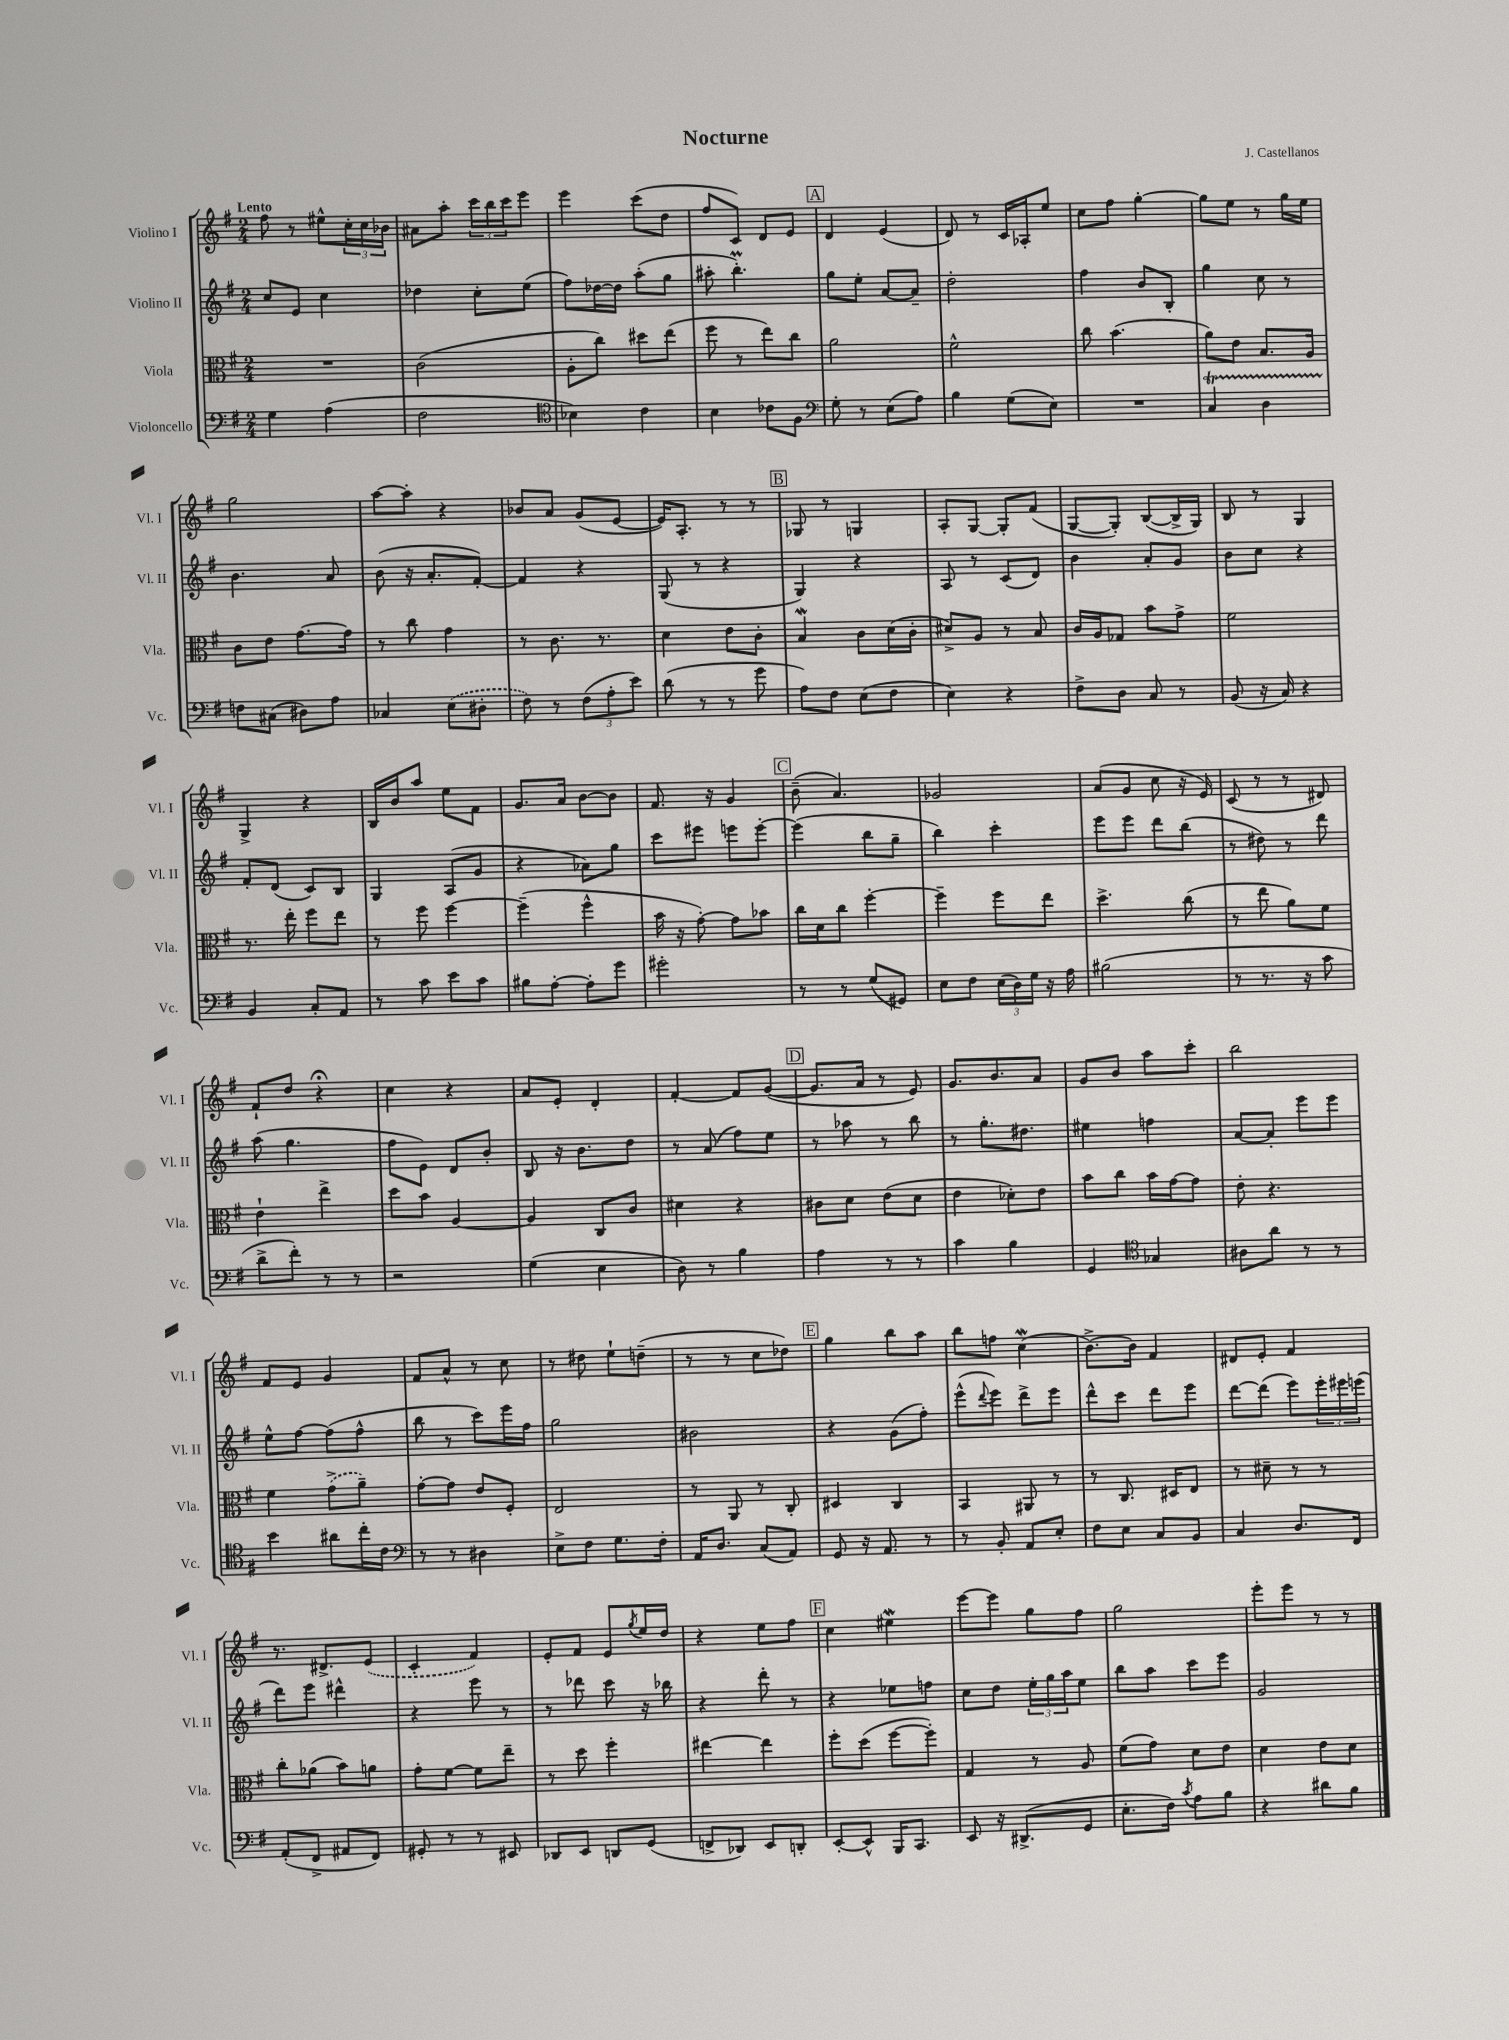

**kern	**kern	**kern	**kern
*part4	*part3	*part2	*part1
*staff4	*staff3	*staff2	*staff1
*I"Violoncello	*I"Viola	*I"Violino II	*I"Violino I
*I'Vc.	*I'Vla.	*I'Vl. II	*I'Vl. I
*clefF4	*clefC3	*clefG2	*clefG2
*k[f#]	*k[f#]	*k[f#]	*k[f#]
*M2/4	*M2/4	*M2/4	*M2/4
=1	=1	=1	=1
!	!	!	!LO:TX:a:B:t=Lento
4G\	2r	8cc/L	8ff#\
.	.	8e/J	8r
(4A\	.	4cc\	8ee#X^^\L
.	.	.	24cc'\L
.	.	.	24cc\
.	.	.	24b-X\JJ
=2	=2	=2	=2
2F#\	(2c\	4dd-X\	8a#X\L
.	.	.	8aa'\J
.	.	8cc'\L	24ccc\LL
.	.	.	24bb\
.	.	.	24ccc\J
.	.	(8ee\J	8eee\J
=3	=3	=3	=3
*clefC4	*	*	*
4B-X\)	8A'\L	8ff#\L)	4eee\
.	8cc\J)	[16dd-X\L	.
.	.	16dd-\JJ]	.
4c\	8dd#X\L	(8aa'\L	(8ccc\L
.	(8ee\J	8gg\J	8dd\J
=4	=4	=4	=4
4B\	8ff#\	8aa#X'\	8ff#/L
.	8r	4.bbm'\)	8c/J)
8c-X\L	8ee\L)	.	8d/L
8F#\J	8cc\J	.	8e/J
!!LO:REH:place=s1:t=A
=5	=5	=5	=5
*clefF4	*	*	*
8G'\	2a\	8gg\L	4d/
8r	.	8ee'\J	.
(8E\L	.	[8a/L	(4e/
8A\J)	.	8a~/J]	.
=6	=6	=6	=6
4B\	2f#^^\	2dd'\	8d/)
.	.	.	8r
(8G\L	.	.	16c/LL
.	.	.	16A-X'/J
8E\J)	.	.	8ee/J
=7	=7	=7	=7
2r	8cc\	4ff#\	8cc\L
.	(4.b\	.	8ff#\J
.	.	8b/L	[4gg'\
.	.	8B'/J	.
=8	=8	=8	=8
4CT/	8a\L)	4gg\	8gg\L]
.	8e\J	.	8ee\J
4DTTT\	8.B/L	8cc\	8r
.	.	8r	16gg\LL
.	16A/Jk	.	16ee\JJ
!!LO:LB:g=z
=9	=9	=9	=9
8Fn\L	8c\L	4.b\	2gg\
(8C#X\J	8e\J	.	.
8D#X\L)	[8.g\L	.	.
8A\J	.	8a/	.
.	16g\Jk]	.	.
=10	=10	=10	=10
4C-X/	8r	(8b\	[8aa\L
.	8cc\	16r	8aa'\J]
.	.	8.a'/L	.
(8E\L	4g\	.	4r
8D#X'\J	.	[8f#'/J)	.
=11	=11	=11	=11
8F#\)	8r	4f#/]	8b-X/L
8r	8.c\	.	8a/J
(12F#\L	.	4r	(8g/L
.	8.r	.	.
12A'\	.	.	.
.	.	.	[8e/J
12e\J)	.	.	.
=12	=12	=12	=12
(8d\	4d\	(8G/	16e/KL])
.	.	.	8.A'/J
8r	.	8r	.
8r	8e\L	4r	8r
8g\	8c'\J	.	8r
!!LO:REH:place=s1:t=B
=13	=13	=13	=13
8A\L)	4BW/	4G/)	8G-X/
8F#\J	.	.	8r
(8E\L	8c\L	4r	4Gn/
8F#\J	(16d\L	.	.
.	16c'\JJ	.	.
=14	=14	=14	=14
4E\)	8d#X^/L)	8A/	8A'/L
.	8A/J	8r	[8G/J
4r	8r	(8c/L	8G'/L]
.	8B/	8d/J)	(8f#/J
=15	=15	=15	=15
8F#^\L	16c/LL	4b\	[8G/L
.	16A/J	.	.
8D\J	8G-X/J	.	8G'/J])
8C/	8b\L	8a'/L	([8B/L
8r	8g^\J	8g/J	16B^/L]
.	.	.	16G/JJ)
=16	=16	=16	=16
(8BB/	2f#\	8b\L	8B/
16r	.	8cc\J	8r
16C/)	.	.	.
4r	.	4r	4G/
!!LO:LB:g=z
=17	=17	=17	=17
4BB/	8.r	8f#'/L	4G^/
.	.	(8d/J	.
.	16ee'\	.	.
8C'/L	8ff#\L	8c/L)	4r
8AA/J	8ee\J	8B/J	.
=18	=18	=18	=18
8r	8r	4G/	16B/LL
.	.	.	16b/J
8c\	8ff#\	.	8aa/J
8e\L	[4ff#\	(8A/L	8ee\L
8c\J	.	8g/J	8f#\J
=19	=19	=19	=19
8B#X\L	(4ff#~\]	4r	8.g/L
[8A'\J	.	.	.
.	.	.	16a/Jk
8A'\L]	4ff#^^\	8a-X\L)	[8b\L
8g\J	.	8gg\J	8b\J]
=20	=20	=20	=20
2g#X'\	16b\	8ccc\L	8.f#/
.	16r	.	.
.	[8g'\)	8eee#X\J	.
.	.	.	16r
.	8g\L]	8eeen\L	4g/
.	8b-X\J	[8eee'\J	.
!!LO:REH:place=s1:t=C
=21	=21	=21	=21
8r	16cc\LL	(4eee\]	(8b~\
.	16d\J	.	.
8r	8cc\J	.	4.a/)
(8G/L	[4ff#'\	8bb\L	.
8GG#X/J)	.	8gg~\J	.
=22	=22	=22	=22
8E\L	4ff#~\]	4bb\)	2g-X/
8F#\J	.	.	.
(24E\LL	8ff#\L	4ccc'\	.
24D\)	.	.	.
24G\JJ	.	.	.
16r	8ee\J	.	.
16A\	.	.	.
=23	=23	=23	=23
(2B#X\	4.dd^\	8eee\L	(8a/L
.	.	8eee\J	8g/J
.	.	8ddd\L	8cc\
.	(8cc\	(8bb\J	16r
.	.	.	16e/)
=24	=24	=24	=24
8r	8r	8r	(8c/
8.r	8ee\	8dd#X\)	8r
.	8a\L)	8r	8r
16r	.	.	.
8c\	8f#\J	8ddd\	8d#X/)
!!LO:LB:g=z
=25	=25	=25	=25
8d^\L	4e`\	(8aa\	8f#`/L
8f#'\J)	.	4.gg\	8dd/J
8r	4ee^\	.	4r;<
8r	.	.	.
=26	=26	=26	=26
2r	8dd\L	8ff#\L	4cc\
.	8b\J	8e\J)	.
.	[4A/	8d/L	4r
.	.	8b'/J	.
=27	=27	=27	=27
(4G\	4A/]	8B/	8a/L
.	.	16r	8e'/J
.	.	8.b\L	.
4E\	8C/L	.	4d'/
.	8c/J	8dd\J	.
=28	=28	=28	=28
8D\)	4d#X\	8r	[4f#'/
8r	.	(8a/	.
4B\	4r	8ff#\L)	8f#/L]
.	.	8ee\J	([8g/J
!!LO:REH:place=s1:t=D
=29	=29	=29	=29
4A\	8c#X\L	8r	8.g/L]
.	8d\J	8aa-X\	.
.	.	.	16a/Jk
8r	(8e\L	8r	8r
8r	8d\J	8bb\	8e/)
=30	=30	=30	=30
4c\	4e\	8r	8.g/L
.	.	8.gg'\L	.
.	.	.	8.b/
4B\	8d-X'\L)	.	.
.	.	8.dd#X\J	.
.	8e\J	.	8a/J
=31	=31	=31	=31
4GG/	8b\L	4ee#X\	8g/L
.	8cc\J	.	8b/J
*clefC4	*	*	*
4G-X/	16b\LL	4ffn\	8aa\L
.	[16g\J	.	.
.	8g\J]	.	8ccc'\J
=32	=32	=32	=32
8A#X\L	8e'\	[8a/L	2bb\
8a\J	4.r	8a'/J]	.
8r	.	8eee\L	.
8r	.	8eee\J	.
!!LO:LB:g=z
=33	=33	=33	=33
4b\	4f#\	8ee^^\L	8f#/L
.	.	[8ff#\J	8e/J
8a#X\L	(8g^\L	(8ff#\L]	4g/
16cc'\L	8a~\J)	8ff#^^\J	.
16c\JJ	.	.	.
=34	=34	=34	=34
*clefF4	*	*	*
8r	[8g'\L	8bb\	8f#/L
8r	8g\J]	8r	8a^^/J
4D#X\	8e/L	8ccc\L)	8r
.	8F#'/J	16eee\L	8cc\
.	.	16ff#\JJ	.
=35	=35	=35	=35
8E^\L	2E/	2gg\	8r
8F#\J	.	.	8dd#X\
8.G\L	.	.	8ee`\L
.	.	.	(8ddn~\J
16F#'\Jk	.	.	.
=36	=36	=36	=36
16AA/KL	8r	2b#X\	8r
8.D/J	.	.	.
.	8AA/	.	8r
(8C/L	8r	.	8cc\L
8AA/J)	8C'/	.	8dd-X\J)
!!LO:REH:place=s1:t=E
=37	=37	=37	=37
8GG/	4D#X/	4r	4gg\
16r	.	.	.
8.AA/	.	.	.
.	4C/	(8g\L	8bb\L
8r	.	8ff#'\J)	8aa\J
=38	=38	=38	=38
8r	4BB/	(8eee^^\L	8bb\L
.	.	8qqddd/	.
8BB'/	.	8eee\J)	8ffn\J
8AA/L	8AA#X/	8ddd^\L	(4ccw\
8E'/J	8r	8eee\J	.
=39	=39	=39	=39
8F#\L	8r	8ddd^^\L	[8.b^\L)
8E\J	8.C/	8ccc\J	.
.	.	.	16b\Jk]
8C/L	.	8ddd\L	4f#/
.	16D#X/KL	.	.
8BB/J	8E/J	8eee\J	.
=40	=40	=40	=40
4C/	8r	[8ddd\L	8d#X/L
.	8d#X~\	(8ddd\J]	8e'/J
8.D/L	8r	8eee\L)	4f#/
.	8r	24eee'\L	.
.	.	24eee#X\	.
16FF#/Jk	.	.	.
.	.	(24eeen\JJ	.
!!LO:LB:g=z
=41	=41	=41	=41
(8AA'/L	8cc'\L	8ddd\L)	8.r
8FF#^/J	(8a-X\J	8eee\J	.
.	.	.	8.d#X^/L
8AA#X/L	8b\L)	4ddd#X^^\	.
8FF#/J)	8an\J	.	(8e/J
=42	=42	=42	=42
8GG#X'/	8g'\L	4r	4c'/
8r	[8f#\J	.	.
8r	8f#\L]	8eee\	4f#/)
8EE#X/	8ee~\J	8r	.
=43	=43	=43	=43
8DD-X/L	8r	8r	8e'/L
8EE/J	8dd\	8ddd-X\	8f#/J
8DDn/L	4ff#'\	8ccc\	8e/L
.	.	.	8qgg/
(8GG/J	.	16r	16ee/L
.	.	16bb-X\	16dd/JJ
=44	=44	=44	=44
8FFn^/L	[4ee#X\	4r	4r
8DD-X/J)	.	.	.
8EE/L	4ee#\]	8ddd'\	8ee\L
8DDn'/J	.	8r	8ff#\J
!!LO:REH:place=s1:t=F
=45	=45	=45	=45
[8EE'/L	8ff#'\L	4r	4cc\
8EE^^/J]	(8dd\J	.	.
16BBB/KL	[8ff#\L	8ee-X\L	4ee#XW\
8.CC/J	.	.	.
.	8ff#'\J])	8ffn\J	.
=46	=46	=46	=46
8EE/	4G/	8cc\L	[8eee\L
16r	.	8dd\J	8eee\J]
(8.DD#X^/L	.	.	.
.	8r	24ee'\LL	8gg\L
.	.	24gg\	.
.	.	24aa\J	.
8GG/J	8A/	8ee\J	8ff#\J
=47	=47	=47	=47
8.E'\L	(8f#\L	8bb\L	2gg\
.	8g\J)	8aa\J	.
16F#\Jk)	.	.	.
8qc/	.	.	.
8A\L	8d\L	8ccc\L	.
8B\J	8e\J	8eee\J	.
=48	=48	=48	=48
4r	4d\	2g/	8eee'\L
.	.	.	8eee\J
8d#X\L	8e\L	.	8r
8B\J	8d\J	.	8r
==	==	==	==
*-	*-	*-	*-
